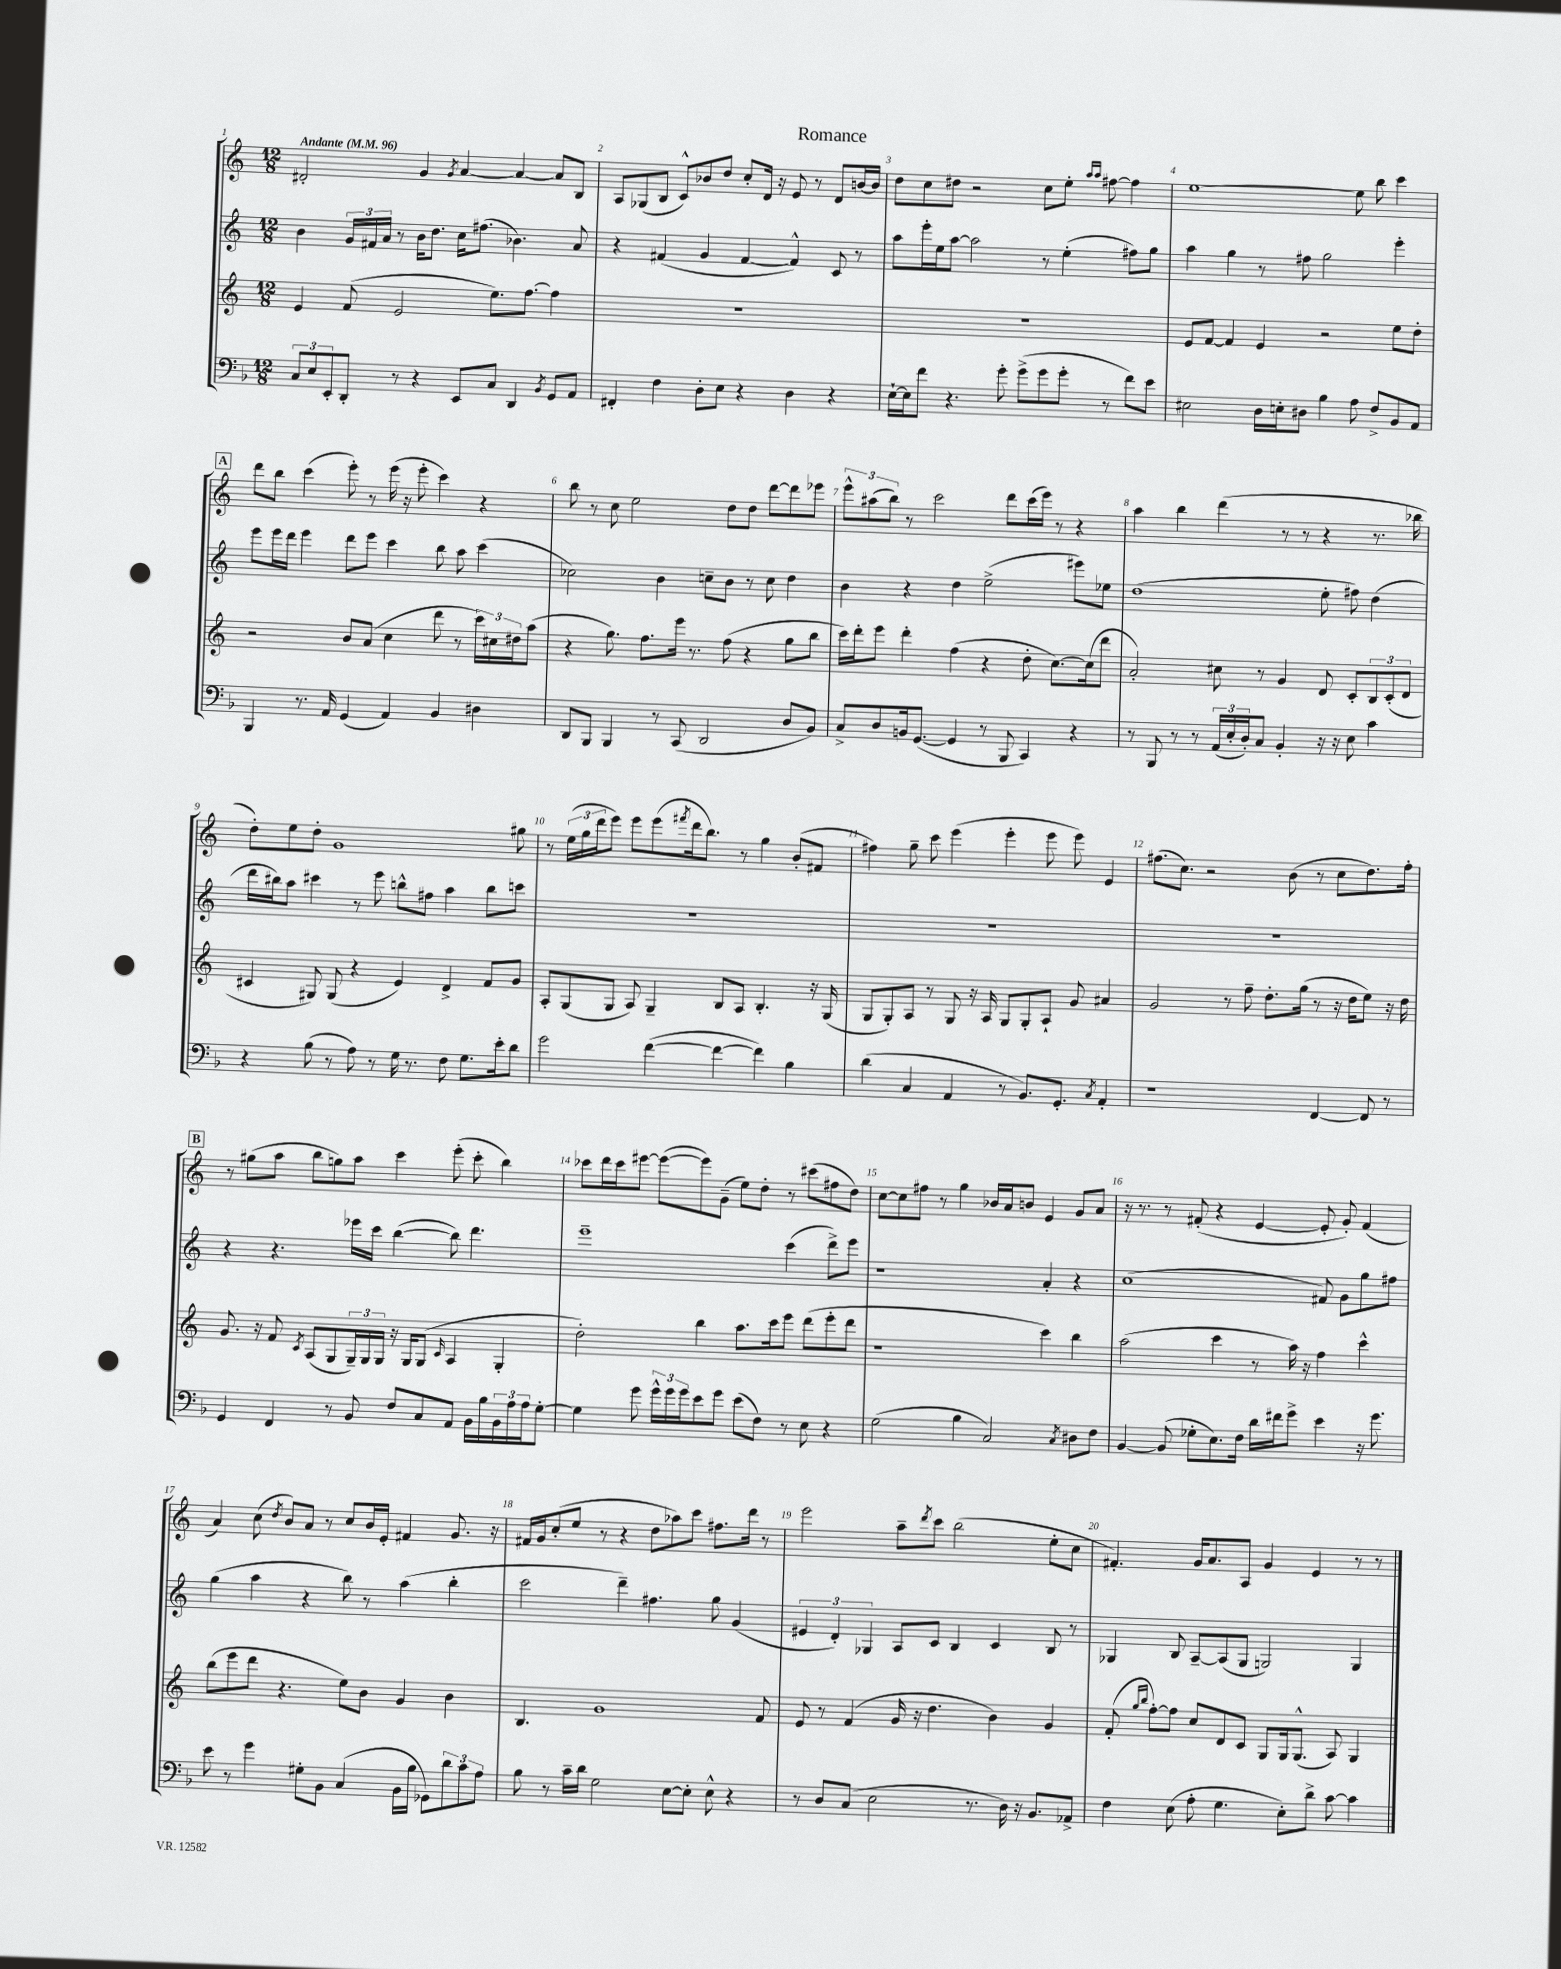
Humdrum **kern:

**kern	**kern	**kern	**kern
*part4	*part3	*part2	*part1
*staff4	*staff3	*staff2	*staff1
*clefF4	*clefG2	*clefG2	*clefG2
*k[b-]	*k[]	*k[]	*k[]
*M12/8	*M12/8	*M12/8	*M12/8
*MM96	*MM96	*MM96	*MM96
=1	=1	=1	=1
!	!	!	!LO:TX:a:B:t=Andante
12C/L	4e/	4b\	2d#X'/
12E/	.	.	.
12EE'/	.	.	.
8DD'/J	(8f/	24g/LL	.
.	.	24f#X/	.
.	.	24a/JJ	.
8r	2e/	8r	.
4r	.	16b\KL	4g/
.	.	8.dd\J	.
.	.	.	8qg/
8EE/L	.	16cc\KL	[4a/
.	.	(8.ff#X\J	.
8C/J	8.ee\L)	.	.
4DD/	.	4.b-X\)	4a/_
.	[8.ff\J	.	.
8qBB-/	.	.	.
8GG/L	4ff\]	.	8a/L]
8AA/J	.	8a/	8B/J
=2	=2	=2	=2
4FF#X'/	1.r	4r	8A/L
.	.	.	(8G-X/
4F\	.	(4f#X/	8B/J
.	.	.	8c^^/L)
8D'\L	.	4g/	8b-X/
8E\J	.	.	8dd/J
4r	.	[4f#/	8cc'/L
.	.	.	16d/Jk
.	.	.	16r
4D\	.	4f#^^/])	8e/
.	.	.	8r
4r	.	8c/	8d/L
.	.	8r	[16bn/L
.	.	.	16b/JJ]
=3	=3	=3	=3
[16E`\LL	1.r	8aa\L	8dd\L
16E\J]	.	.	.
8f\J	.	16eee'\L	8cc\
.	.	16ee\J	.
4.r	.	[8aa\J	8dd#X\J
.	.	2aa\]	2r
8g'\	.	.	.
(8g^\L	.	.	.
8g\	.	8r	8cc\L
8g'\J	.	(4ee'\	8ee'\J
.	.	.	16qqaa/LL
.	.	.	16qqaa/JJ
8r	.	.	[8ff#X\
8f\L)	.	8ff#X\L)	4ff#\]
8e\J	.	8gg\J	.
=4	=4	=4	=4
2E#X\	8e/L	4aa\	[1ee
.	[8f/J	.	.
.	4f/]	4gg\	.
16D\LL	4e/	8r	.
16En'\J	.	.	.
8D#X\J	.	8ff#X\	.
4B-\	2r	2gg\	.
8A\	.	.	8ee\]
8F^/L	.	.	8bb\
8BB-/	8ee\L	4eee'\	4ccc\
8AA/J	8dd'\J	.	.
!!LO:LB:g=z
!!LO:REH:place=s1:t=A
=5	=5	=5	=5
4BBB-/	2r	8eee\L	8ddd\L
.	.	16eee\L	8bb\J
.	.	16ddd\JJ	.
8.r	.	4eee\	(4ccc\
16AA/	.	.	.
(4GG/	8b/L	8ddd\L	8eee'\)
.	(8a/J	8eee\J	8r
4AA/)	4cc\	4ccc\	(16eee\
.	.	.	16r
.	.	.	8eee'\
4BB-/	8ddd\	8bb\	4ccc\)
.	8r	8aa\	.
4D#X\	24ccc\LL)	(4ccc\	4r
.	24cc#X\	.	.
.	24dd#X\J	.	.
.	(8aa\J	.	.
=6	=6	=6	=6
8DD/L	4r	2cc-X\)	8bb\
8BBB-/J	.	.	8r
4BBB-/	8.gg\)	.	8cc\
.	.	.	2ee\
.	8.ff\L	.	.
8r	.	4b\	.
(8CC/	16eee\Jk	.	.
.	8.r	.	.
2DD/	.	8ccn~\L	.
.	(8ff\	8b\J	8dd\L
.	4r	8r	8dd\J
.	.	8cc\	[8ddd\L
8D/L	8gg\L	4dd\	8ddd\]
8BB-/J)	8bb\J	.	8eee-X\J
=7	=7	=7	=7
8C^/L	16ccc\LL)	4b\	12eee^^\L
.	16ddd'\J	.	.
.	.	.	(12aa#X\
8D/	8eee\J	.	.
.	.	.	12bb\J)
16BBn/k	4ddd'\	4r	8r
([8.GG/J	.	.	.
.	.	.	2ccc\
4GG/]	(4ff\	4dd\	.
8r	4r	(2ee^\	.
8BBB-/	.	.	8ddd\L
4CC/)	8dd'\	.	(16ccc\L
.	.	.	16eee\JJ)
.	[8.cc\L)	.	8r
4r	.	8eee#X\L)	4r
.	(16cc\k]	.	.
.	8ddd\J	8ee-X\J	.
=8	=8	=8	=8
8r	2a'/)	(1dd	4aa\
8BBB-/	.	.	.
8r	.	.	4bb\
8r	.	.	.
(24AA/LL	8cc#X\	.	(4ddd\
24E'/	.	.	.
24D'/J)	.	.	.
8C/J	8r	.	.
4BB-'/	4g/	.	8r
.	.	.	8r
16r	8d/	8ee'\	4r
16r	.	.	.
8E\	8c'/L	8ff#X\)	.
4c\	12B/	(4dd\	8.r
.	(12c'/	.	.
.	12d/J	.	.
.	.	.	16bb-X\
!!LO:LB:g=z
=9	=9	=9	=9
4r	4c#X/	16ddd\LL	8dd'\L)
.	.	16bb#X\J)	.
.	.	8aa\J	8ee\
(8B-\	8G#X/)	4ccc#X\	8dd'\J
8r	(8G#/	.	1g
8A\)	4r	8r	.
8r	.	8eee\	.
16G\	4e/)	8bbn^^\L	.
8.r	.	.	.
.	.	8ff#X\J	.
8F\	4d^/	4aa\	.
8.G\L	.	.	.
.	8f/L	8bb\L	.
16e'\k	.	.	.
8d\J	8g/J	8cccn\J	8gg#X\
=10	=10	=10	=10
2g\	8A'/L	1.r	8r
.	(8G/	.	(24ee\LL
.	.	.	24gg\
.	.	.	24ddd\J
.	8G/J	.	8eee\J)
.	8A/)	.	8eee\L
([4f\	4G~/	.	(8eee\
.	.	.	8qfff#X/
.	.	.	16ddd\k
.	.	.	8.bb\J)
4f\_	8B/L	.	.
.	8A/J	.	8r
4f\])	4.B'/	.	4gg\
4B-\	.	.	(8b'/L
.	16r	.	8f#X/J
.	(16G/	.	.
=11	=11	=11	=11
(4d\	8G/L	1.r	4ff#X\)
.	8G'/)	.	.
4C/	8A/J	.	8gg~\
.	8r	.	8ccc\
4AA/	8G/	.	(4eee\
.	16r	.	.
.	16A/	.	.
8r	8G/L	.	4eee'\
8.BB-/L)	8G'/	.	.
.	8A`/J	.	8eee\
8.GG'/J	.	.	.
.	8g/	.	8eee\)
8qC/	.	.	.
4AA'/	4a#X/	.	4e/
=12	=12	=12	=12
1r	2g/	1.r	(8.ff#X\L
.	.	.	8.cc\J)
.	.	.	2r
.	8r	.	.
.	8ff~\	.	.
.	8.dd'\L	.	.
.	.	.	(8b\
.	(16gg\Jk	.	.
[4FF/	8r	.	8r
.	16r	.	8cc\L
.	16dd\KL	.	.
8FF/]	8ee\J)	.	8.dd\)
8r	16r	.	.
.	16dd\	.	16ff#'\Jk
!!LO:LB:g=z
!!LO:REH:place=s1:t=B
=13	=13	=13	=13
4GG/	8.g/	4r	8r
.	.	.	(8gg#X\L
.	16r	.	.
4FF/	8f/	4.r	8aa\J
.	8qc/	.	.
.	(8A/L	.	8bb\L
8r	8G/	.	8ggn\)
8BB-/	24G~/L)	16eee-X\LL	8aa\J
.	24G/	.	.
.	.	16ccc\JJ	.
.	24G/JJ	.	.
8F/L	16r	([4bb\	4ccc\
.	16G/KL	.	.
8C/	(8G/J	.	.
.	16qqc/	.	.
8AA/J	4A/	8bb\])	(8eee'\
16BB-\LL	.	4.ddd\	8ccc'\
16B-\	.	.	.
24BB-\	4G'/	.	4bb\)
24A\	.	.	.
24A\J	.	.	.
[8G'\J	.	.	.
=14	=14	=14	=14
4G\]	2dd'\)	1eee~	8ccc-X\L
.	.	.	16ddd\L
.	.	.	16ccc-\J
8g\	.	.	[8eee#X\J
24g^^\LL	.	.	(8eee#\L_
24g\	.	.	.
24g\J	.	.	.
8e\	4bb\	.	8eee#\])
8g\J	.	.	(8g~\J
(8e\L	8.aa\L	.	8ee\L)
8F\J)	.	.	8dd'\J
.	16ccc\k	.	.
8r	8eee\J	(4ccc\	8r
8E\	(8ddd\L	.	(8ccc#X\L
4r	8eee'\	8ddd^\L)	8ff#X\
.	8ddd\J	8eee\J	8dd\J)
=15	=15	=15	=15
(2G\	1r	1r	[8cc\L
.	.	.	8cc\]
.	.	.	8ff#X\J
.	.	.	8r
4B-\	.	.	4gg\
2C/)	.	.	16b-X/LL
.	.	.	16a/J
.	.	.	8bn/J
.	4ccc\)	4a'/	4e/
8qC/	.	.	.
8D#X\L	4bb\	4r	8g/L
8F\J	.	.	8a/J
=16	=16	=16	=16
[4BB-/	(2aa\	(1cc	16r
.	.	.	8.r
(8BB-/]	.	.	8r
8G-X'\L	.	.	(8f#X'/
8.E\)	4ccc\	.	4r
16F\Jk	.	.	.
16d\LL	8r	.	[4e/
16f#X\J	.	.	.
8g^\J	16aa\)	.	.
.	16r	.	.
4e\	4ff\	8f#X/)	8e'/]
.	.	8g\L	8g'/)
16r	4ccc^^\	8gg\	(4f#/
8.g\	.	.	.
.	.	8ff#X\J	.
!!LO:LB:g=z
=17	=17	=17	=17
8e\	(8bb\L	(4gg\	4a/)
8r	8eee\	.	.
4g\	8ddd\J	4aa\	(8cc\
.	.	.	8qdd/
.	4.r	.	8b/L)
8G#X'\L	.	4r	8a/J
8BB-\J	.	.	8r
(4C/	8ee\L)	8bb\)	8cc/L
.	8b\J	8r	16b/L
.	.	.	16e'/JJ
16BB-\LL	4g/	(4aa\	4f#X/
16B-\JJ	.	.	.
8GG-X\L)	.	.	.
12d\	4b\	4bb'\	8.g/
12c\	.	.	.
12A\J	.	.	.
.	.	.	16r
=18	=18	=18	=18
8B-\	4.B/	2ccc\	16f#X/LL
.	.	.	16g/J
8r	.	.	(8cc'/
16c~\LL	.	.	8ee/J
16d\JJ	.	.	.
2G\	1g	.	8r
.	.	4ddd~\)	4r
.	.	4.ff#X\	8dd\L
[8E\L	.	.	8aa-X\)
8E'\J]	.	.	8ccc\J
8E^^\	.	8gg\	8.ff#X\L
4r	.	(4g/	.
.	.	.	16ddd\Jk
.	8f/	.	8r
=19	=19	=19	=19
8r	8e/	6e#X/	2eee\
8D/L	8r	.	.
.	.	6d'/)	.
(8C/J	(4f/	.	.
.	.	6G-X/	.
2E\	.	.	.
.	16g/	8A/L	8aa~\L
.	16r	.	.
.	.	.	8qddd/
.	4.dd\	8c/J	8ccc\J
.	.	4B/	(2bb\
8.r	.	.	.
.	4b\)	4c/	.
16D\)	.	.	.
16r	.	.	.
8.BB-/L	.	.	.
.	4g/	8B/	8ee'\L
8AA-X^/J	.	8r	8cc\J
=20	=20	=20	=20
4F\	(8f'/	4G-X/	4.f#X'/)
.	16qqgg/LL	.	.
.	16qqbb/JJ	.	.
.	[8ff'\L)	.	.
(8E\	8ff\J]	8B/	.
8A'\	8cc/L	[8A~/L	16g/KL
.	.	.	8.a/
4.G\	8d/	(8A/]	.
.	8c/J	8G-/J	8A/J
.	8G/L	2Gn/)	4g/
8E'\L)	16G/k	.	.
.	(8.G^^/J	.	.
8d^\J	.	.	4e/
[8c\	8A/)	.	.
4c\]	4G/	4G/	8r
.	.	.	8r
==	==	==	==
*-	*-	*-	*-
